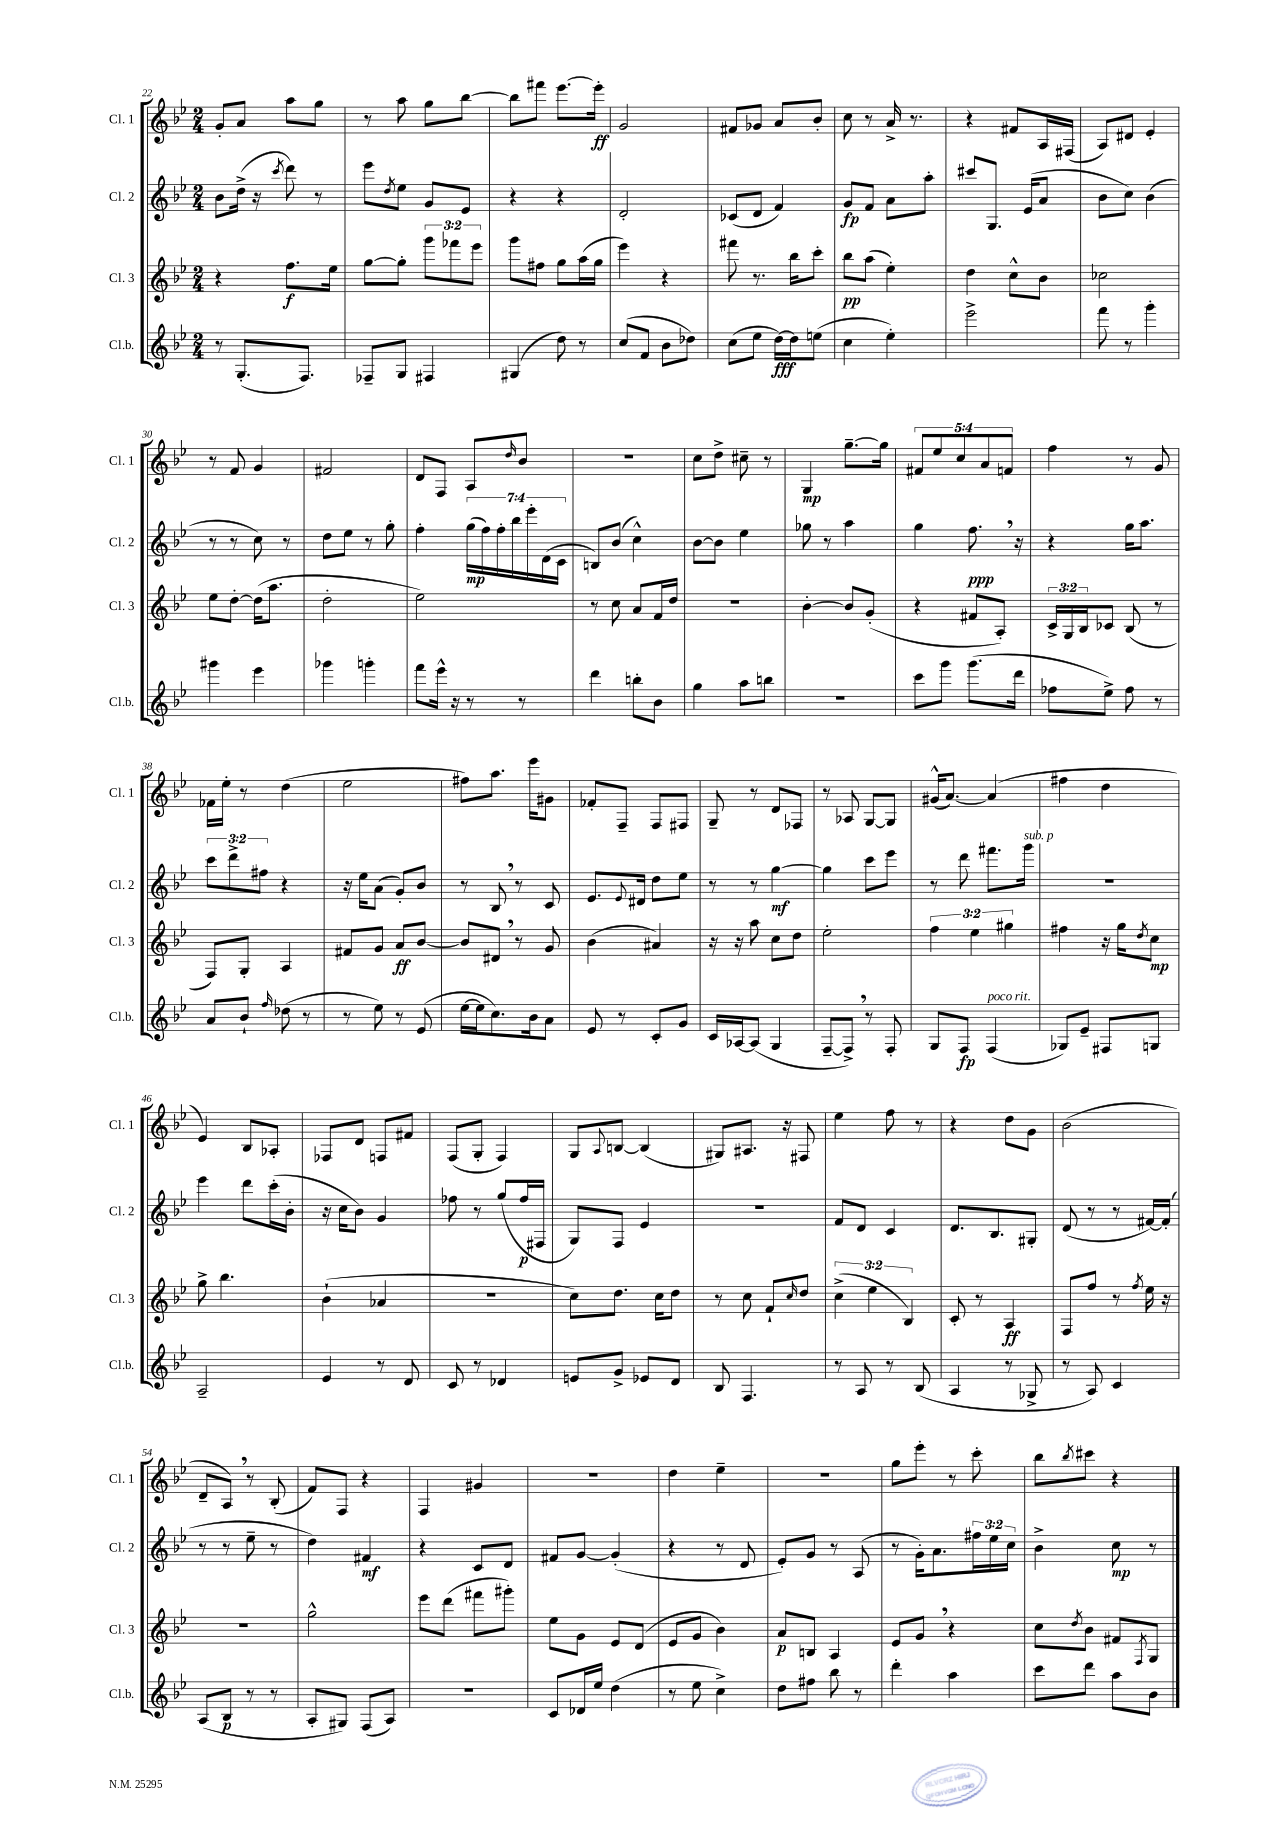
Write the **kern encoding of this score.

**kern	**dynam	**kern	**dynam	**kern	**dynam	**kern	**dynam
*part4	*part4	*part3	*part3	*part2	*part2	*part1	*part1
*staff4	*staff4	*staff3	*staff3	*staff2	*staff2	*staff1	*staff1
*I"Cl.b.	*	*I"Cl. 3	*	*I"Cl. 2	*	*I"Cl. 1	*
*I'Cl.b.	*	*I'Cl. 3	*	*I'Cl. 2	*	*I'Cl. 1	*
*clefG2	*	*clefG2	*	*clefG2	*	*clefG2	*
*k[b-e-]	*	*k[b-e-]	*	*k[b-e-]	*	*k[b-e-]	*
*M2/4	*	*M2/4	*	*M2/4	*	*M2/4	*
=22	=22	=22	=22	=22	=22	=22	=22
8r	.	4r	.	8b-\L	.	8g'/L	.
(8.G'/L	.	.	.	(16dd^\Jk	.	8a/J	.
.	.	.	.	16r	.	.	.
.	.	.	.	8qccc/	.	.	.
.	.	8.ff\L	f	8ddd\)	.	8aa\L	.
8.F/J)	.	.	.	.	.	.	.
.	.	.	.	8r	.	8gg\J	.
.	.	16ee-\Jk	.	.	.	.	.
=23	=23	=23	=23	=23	=23	=23	=23
8F-X~/L	.	[8gg\L	.	8eee-\L	.	8r	.
.	.	.	.	8qdd/	.	.	.
8G/J	.	8gg'\J]	.	8ee-\J	.	8aa\	.
4F#X/	.	12ggg\L	.	8g/L	.	8gg\L	.
.	.	12fff-X\	.	.	.	.	.
.	.	.	.	8e-/J	.	[8bb-\J	.
.	.	12eee-\J	.	.	.	.	.
=24	=24	=24	=24	=24	=24	=24	=24
(4G#X/	.	8ggg\L	.	4r	.	8bb-\L]	.
.	.	8ff#X\J	.	.	.	8fff#X\J	.
8dd\)	.	8gg\L	.	4r	.	[8.eee-\L	.
8r	.	(16aa\L	.	.	.	.	.
.	.	16gg\JJ	.	.	.	16eee-'\Jk]	ff
=25	=25	=25	=25	=25	=25	=25	=25
(8cc/L	.	4eee-\)	.	2d'/	.	2g/	.
8f/J	.	.	.	.	.	.	.
8b-\L	.	4r	.	.	.	.	.
8dd-X\J)	.	.	.	.	.	.	.
=26	=26	=26	=26	=26	=26	=26	=26
(8cc\L	.	8fff#X\	.	(8c-X/L	.	8f#X/L	.
8ee-\J	.	8.r	.	8d/J	.	8g-X/J	.
[16dd\LL)	fff	.	.	4f/)	.	8a/L	.
16dd\J]	.	16bb-\KL	.	.	.	.	.
(8een\J	.	8ccc'\J	.	.	.	8b-'/J	.
=27	=27	=27	=27	=27	=27	=27	=27
4cc\	.	8bb-\L	pp	8g/L	fp	8cc\	.
.	.	(8aa\J	.	8f/J	.	8r	.
4ee-'\)	.	4ee-'\)	.	8a\L	.	16a^/	.
.	.	.	.	.	.	8.r	.
.	.	.	.	8aa'\J	.	.	.
=28	=28	=28	=28	=28	=28	=28	=28
2eee-^\	.	4dd\	.	8ccc#X/L	.	4r	.
.	.	.	.	8.G/J	.	.	.
.	.	8cc^^\L	.	.	.	8f#X/L	.
.	.	.	.	(16e-/KL	.	.	.
.	.	8b-\J	.	8a/J	.	16A/L	.
.	.	.	.	.	.	(16F#X/JJ	.
=29	=29	=29	=29	=29	=29	=29	=29
8fff\	.	2cc-X\	.	8b-\L	.	8A/L)	.
8r	.	.	.	8cc\J)	.	8d#X/J	.
4ggg'\	.	.	.	(4b-\	.	4e-'/	.
!!LO:LB:g=z
=30	=30	=30	=30	=30	=30	=30	=30
4ggg#X\	.	8ee-\L	.	8r	.	8r	.
.	.	[8dd'\J	.	8r	.	8f/	.
4eee-\	.	(16dd\KL]	.	8cc\)	.	4g/	.
.	.	8.aa\J	.	.	.	.	.
.	.	.	.	8r	.	.	.
=31	=31	=31	=31	=31	=31	=31	=31
4ggg-X\	.	2dd'\	.	8dd\L	.	2f#X/	.
.	.	.	.	8ee-\J	.	.	.
4gggn'\	.	.	.	8r	.	.	.
.	.	.	.	8gg'\	.	.	.
=32	=32	=32	=32	=32	=32	=32	=32
8fff\L	.	2ee-\)	.	4ff'\	.	8d/L	.
16eee-^^\Jk	.	.	.	.	.	8F/J	.
16r	.	.	.	.	.	.	.
8r	.	.	.	(28gg\LL	mp	8A/L	.
.	.	.	.	28ff\)	.	.	.
.	.	.	.	28ff'\	.	.	.
.	.	.	.	28bb-\	.	.	.
.	.	.	.	.	.	16qqdd/	.
8r	.	.	.	.	.	8b-/J	.
.	.	.	.	28eee-'\	.	.	.
.	.	.	.	(28d\	.	.	.
.	.	.	.	28c\JJ	.	.	.
=33	=33	=33	=33	=33	=33	=33	=33
4ddd\	.	8r	.	8Bn/L)	.	2r	.
.	.	8cc\	.	(8b-/J	.	.	.
8bbn'\L	.	8a/L	.	4cc^^\)	.	.	.
8b-\J	.	16f/L	.	.	.	.	.
.	.	16dd/JJ	.	.	.	.	.
=34	=34	=34	=34	=34	=34	=34	=34
4gg\	.	2r	.	[8b-\L	.	8cc\L	.
.	.	.	.	8b-\J]	.	8dd^\J	.
8aa\L	.	.	.	4ee-\	.	8cc#X~\	.
8bbn\J	.	.	.	.	.	8r	.
=35	=35	=35	=35	=35	=35	=35	=35
2r	.	[4b-'\	.	8gg-X\	.	4G/	mp
.	.	.	.	8r	.	.	.
.	.	8b-/L]	.	4aa\	.	[8.gg~\L	.
.	.	(8g'/J	.	.	.	.	.
.	.	.	.	.	.	16gg\Jk]	.
=36	=36	=36	=36	=36	=36	=36	=36
8ccc\L	.	4r	.	4gg\	.	10f#X/L	.
.	.	.	.	.	.	10ee-/	.
8ggg\J	.	.	.	.	.	.	.
.	.	.	.	.	.	10cc/	.
(8.ggg\L	.	8f#X/L	.	8.ff,\	ppp	.	.
.	.	.	.	.	.	10a/	.
.	.	8A'/J)	.	.	.	.	.
.	.	.	.	.	.	10fn/J	.
16ddd\Jk	.	.	.	16r	.	.	.
=37	=37	=37	=37	=37	=37	=37	=37
8ff-X\L	.	24c^/LL	.	4r	.	4ff\	.
.	.	24G/	.	.	.	.	.
.	.	24B-/J	.	.	.	.	.
8ee-^\J)	.	8c-X/J	.	.	.	.	.
8ff-\	.	(8B-/	.	16gg\KL	.	8r	.
.	.	.	.	8.aa\J	.	.	.
8r	.	8r	.	.	.	8g/	.
!!LO:LB:g=z
=38	=38	=38	=38	=38	=38	=38	=38
8a/L	.	8F/L)	.	12ccc\L	.	16f-X\LL	.
.	.	.	.	.	.	16ee-'\JJ	.
.	.	.	.	12ddd^\	.	.	.
8b-`/J	.	8G'/J	.	.	.	8r	.
.	.	.	.	12ff#X\J	.	.	.
16qqff/	.	.	.	.	.	.	.
(8dd-X\	.	4A/	.	4r	.	(4dd\	.
8r	.	.	.	.	.	.	.
=39	=39	=39	=39	=39	=39	=39	=39
8r	.	8f#X/L	.	16r	.	2ee-\	.
.	.	.	.	16ee-\KL	.	.	.
8ee-\)	.	8g/J	.	(8a\J	.	.	.
8r	.	8a/L	ff	8g'/L)	.	.	.
(8e-/	.	[8b-/J	.	8b-/J	.	.	.
=40	=40	=40	=40	=40	=40	=40	=40
[16ee-\LL	.	8b-/L]	.	8r	.	8ff#X\L)	.
16ee-\J]	.	.	.	.	.	.	.
8.cc\)	.	8d#X,/J	.	8B-,/	.	8.aa\J	.
.	.	8r	.	8r	.	.	.
16b-\k	.	.	.	.	.	16eee-\KL	.
8a\J	.	8g/	.	8c/	.	8g#X\J	.
=41	=41	=41	=41	=41	=41	=41	=41
8e-/	.	(4b-\	.	8.e-/L	.	8f-X'/L	.
8r	.	.	.	.	.	8F~/J	.
.	.	.	.	8qqe-/	.	.	.
.	.	.	.	16d#X/Jk	.	.	.
8c'/L	.	4a#X/)	.	8dd\L	.	8F/L	.
8g/J	.	.	.	8ee-\J	.	8F#X/J	.
=42	=42	=42	=42	=42	=42	=42	=42
16c/LL	.	16r	.	8r	.	8G~/	.
[16A-X/J	.	16r	.	.	.	.	.
(8A-/J]	.	8aa\	.	8r	.	8r	.
4G/	.	8cc\L	.	[4gg\	mf	8d/L	.
.	.	8dd\J	.	.	.	8F-X/J	.
=43	=43	=43	=43	=43	=43	=43	=43
[8F~/L	.	2ee-'\	.	4gg\]	.	8r	.
8F^,/J])	.	.	.	.	.	8A-X/	.
8r	.	.	.	8ccc\L	.	[8G/L	.
8F'/	.	.	.	8eee-\J	.	8G/J]	.
=44	=44	=44	=44	=44	=44	=44	=44
8G/L	.	6ff\	.	8r	.	(16g#X^^/KL	.
.	.	.	.	.	.	[8.a/J)	.
8F/J	fp	.	.	8ddd\	.	.	.
.	.	6ee-\	.	.	.	.	.
!LO:TX:a:i:t=poco rit.	!	!	!	!	!	!	!
(4F/	.	.	.	8.fff#X\L	.	(4a/]	.
.	.	6gg#X\	.	.	.	.	.
!	!	!	!	!LO:TX:a:i:t=sub. p	!	!	!
.	.	.	.	16ggg\Jk	.	.	.
=45	=45	=45	=45	=45	=45	=45	=45
8G-X/L)	.	4ff#X\	.	2r	.	4ff#X\	.
8e-~/J	.	.	.	.	.	.	.
8F#X/L	.	16r	.	.	.	4dd\	.
.	.	16gg\KL	.	.	.	.	.
.	.	8qdd/	.	.	.	.	.
8Gn/J	.	8cc\J	mp	.	.	.	.
!!LO:LB:g=z
=46	=46	=46	=46	=46	=46	=46	=46
2A~/	.	8gg^\	.	4eee-\	.	4e-/)	.
.	.	4.bb-\	.	.	.	.	.
.	.	.	.	8ddd\L	.	8B-/L	.
.	.	.	.	(16ccc'\L	.	8A-X'/J	.
.	.	.	.	16b-'\JJ	.	.	.
=47	=47	=47	=47	=47	=47	=47	=47
4e-/	.	(4b-`\	.	16r	.	8F-X/L	.
.	.	.	.	16cc\KL	.	.	.
.	.	.	.	8b-\J)	.	8d/J	.
8r	.	4a-X/	.	4g/	.	8Fn/L	.
8d/	.	.	.	.	.	8f#X/J	.
=48	=48	=48	=48	=48	=48	=48	=48
8c/	.	2r	.	8ff-X\	.	(8F/L	.
8r	.	.	.	8r	.	8G'/J	.
4d-X/	.	.	.	(8gg/L	.	4F/)	.
.	.	.	.	16ff-/L	p	.	.
.	.	.	.	16F#X/JJ	.	.	.
=49	=49	=49	=49	=49	=49	=49	=49
8en/L	.	8cc\L)	.	8G/L)	.	8G/L	.
.	.	.	.	.	.	8qqA/	.
8g^/J	.	8.dd\J	.	8F/J	.	[8Bn/J	.
8e-X/L	.	.	.	4e-/	.	(4B/]	.
.	.	16cc\KL	.	.	.	.	.
8d/J	.	8dd\J	.	.	.	.	.
=50	=50	=50	=50	=50	=50	=50	=50
8B-/	.	8r	.	2r	.	8G#X/L)	.
4.F/	.	8cc\	.	.	.	8.A#X/J	.
.	.	8f`/L	.	.	.	.	.
.	.	.	.	.	.	16r	.
.	.	16qqcc/	.	.	.	.	.
.	.	8dd/J	.	.	.	8F#X/	.
=51	=51	=51	=51	=51	=51	=51	=51
8r	.	(6cc^\	.	8f/L	.	4ee-\	.
8A/	.	.	.	8d/J	.	.	.
.	.	6ee-\	.	.	.	.	.
8r	.	.	.	4c/	.	8ff\	.
.	.	6B-/)	.	.	.	.	.
(8B-/	.	.	.	.	.	8r	.
=52	=52	=52	=52	=52	=52	=52	=52
4A/	.	8c'/	.	8.d/L	.	4r	.
.	.	8r	.	.	.	.	.
.	.	.	.	8.B-/	.	.	.
8r	.	4A/	ff	.	.	8dd\L	.
8G-X^/	.	.	.	8G#X'/J	.	8g\J	.
=53	=53	=53	=53	=53	=53	=53	=53
8r	.	8F/L	.	(8d/	.	(2b-\	.
8A/)	.	8ff/J	.	8r	.	.	.
4c/	.	8r	.	8r	.	.	.
.	.	8qff/	.	.	.	.	.
.	.	16ee-\	.	[16f#X/LL)	.	.	.
.	.	16r	.	(16f#'/JJ]	.	.	.
!!LO:LB:g=z
=54	=54	=54	=54	=54	=54	=54	=54
(8A/L	.	2r	.	8r	.	8d~/L	.
8B-/J	p	.	.	8r	.	8A,/J)	.
8r	.	.	.	8ee-~\	.	8r	.
8r	.	.	.	8r	.	(8B-'/	.
=55	=55	=55	=55	=55	=55	=55	=55
8A'/L	.	2gg^^\	.	4dd\)	.	8f/L)	.
8G#X/J)	.	.	.	.	.	8F/J	.
(8F/L	.	.	.	4f#X/	mf	4r	.
8A/J)	.	.	.	.	.	.	.
=56	=56	=56	=56	=56	=56	=56	=56
2r	.	8eee-\L	.	4r	.	4F/	.
.	.	(8ddd\J	.	.	.	.	.
.	.	8fff#X\L	.	8c/L	.	4g#X/	.
.	.	8ggg#X'\J)	.	8d/J	.	.	.
=57	=57	=57	=57	=57	=57	=57	=57
8c/L	.	8ee-\L	.	8f#X/L	.	2r	.
16d-X/L	.	8g\J	.	[8g/J	.	.	.
16ee-/JJ	.	.	.	.	.	.	.
(4dd\	.	8e-/L	.	(4g'/]	.	.	.
.	.	(8d/J	.	.	.	.	.
=58	=58	=58	=58	=58	=58	=58	=58
8r	.	8e-/L	.	4r	.	4dd\	.
8ee-\	.	8g/J	.	.	.	.	.
4cc^\)	.	4b-\)	.	8r	.	4ee-~\	.
.	.	.	.	8d/	.	.	.
=59	=59	=59	=59	=59	=59	=59	=59
8dd\L	.	8a/L	p	8e-'/L)	.	2r	.
8ff#X\J	.	8Bn/J	.	8g/J	.	.	.
8bb-\	.	4A/	.	8r	.	.	.
8r	.	.	.	(8A/	.	.	.
=60	=60	=60	=60	=60	=60	=60	=60
4ddd'\	.	8e-/L	.	8r	.	8gg\L	.
.	.	8g,/J	.	16g'\KL)	.	8eee-'\J	.
.	.	.	.	8.a\	.	.	.
4aa\	.	4r	.	.	.	8r	.
.	.	.	.	24ff#X\L	.	8ccc'\	.
.	.	.	.	24ee-\	.	.	.
.	.	.	.	24cc\JJ	.	.	.
=61	=61	=61	=61	=61	=61	=61	=61
8ccc\L	.	8cc\L	.	4b-^\	.	8bb-\L	.
.	.	8qdd/	.	.	.	8qbb-/	.
8ddd\J	.	8b-\J	.	.	.	8ccc#X\J	.
8aa\L	.	8f#X/L	.	8cc\	mp	4r	.
.	.	8qF/	.	.	.	.	.
8b-\J	.	8G/J	.	8r	.	.	.
==	==	==	==	==	==	==	==
*-	*-	*-	*-	*-	*-	*-	*-
